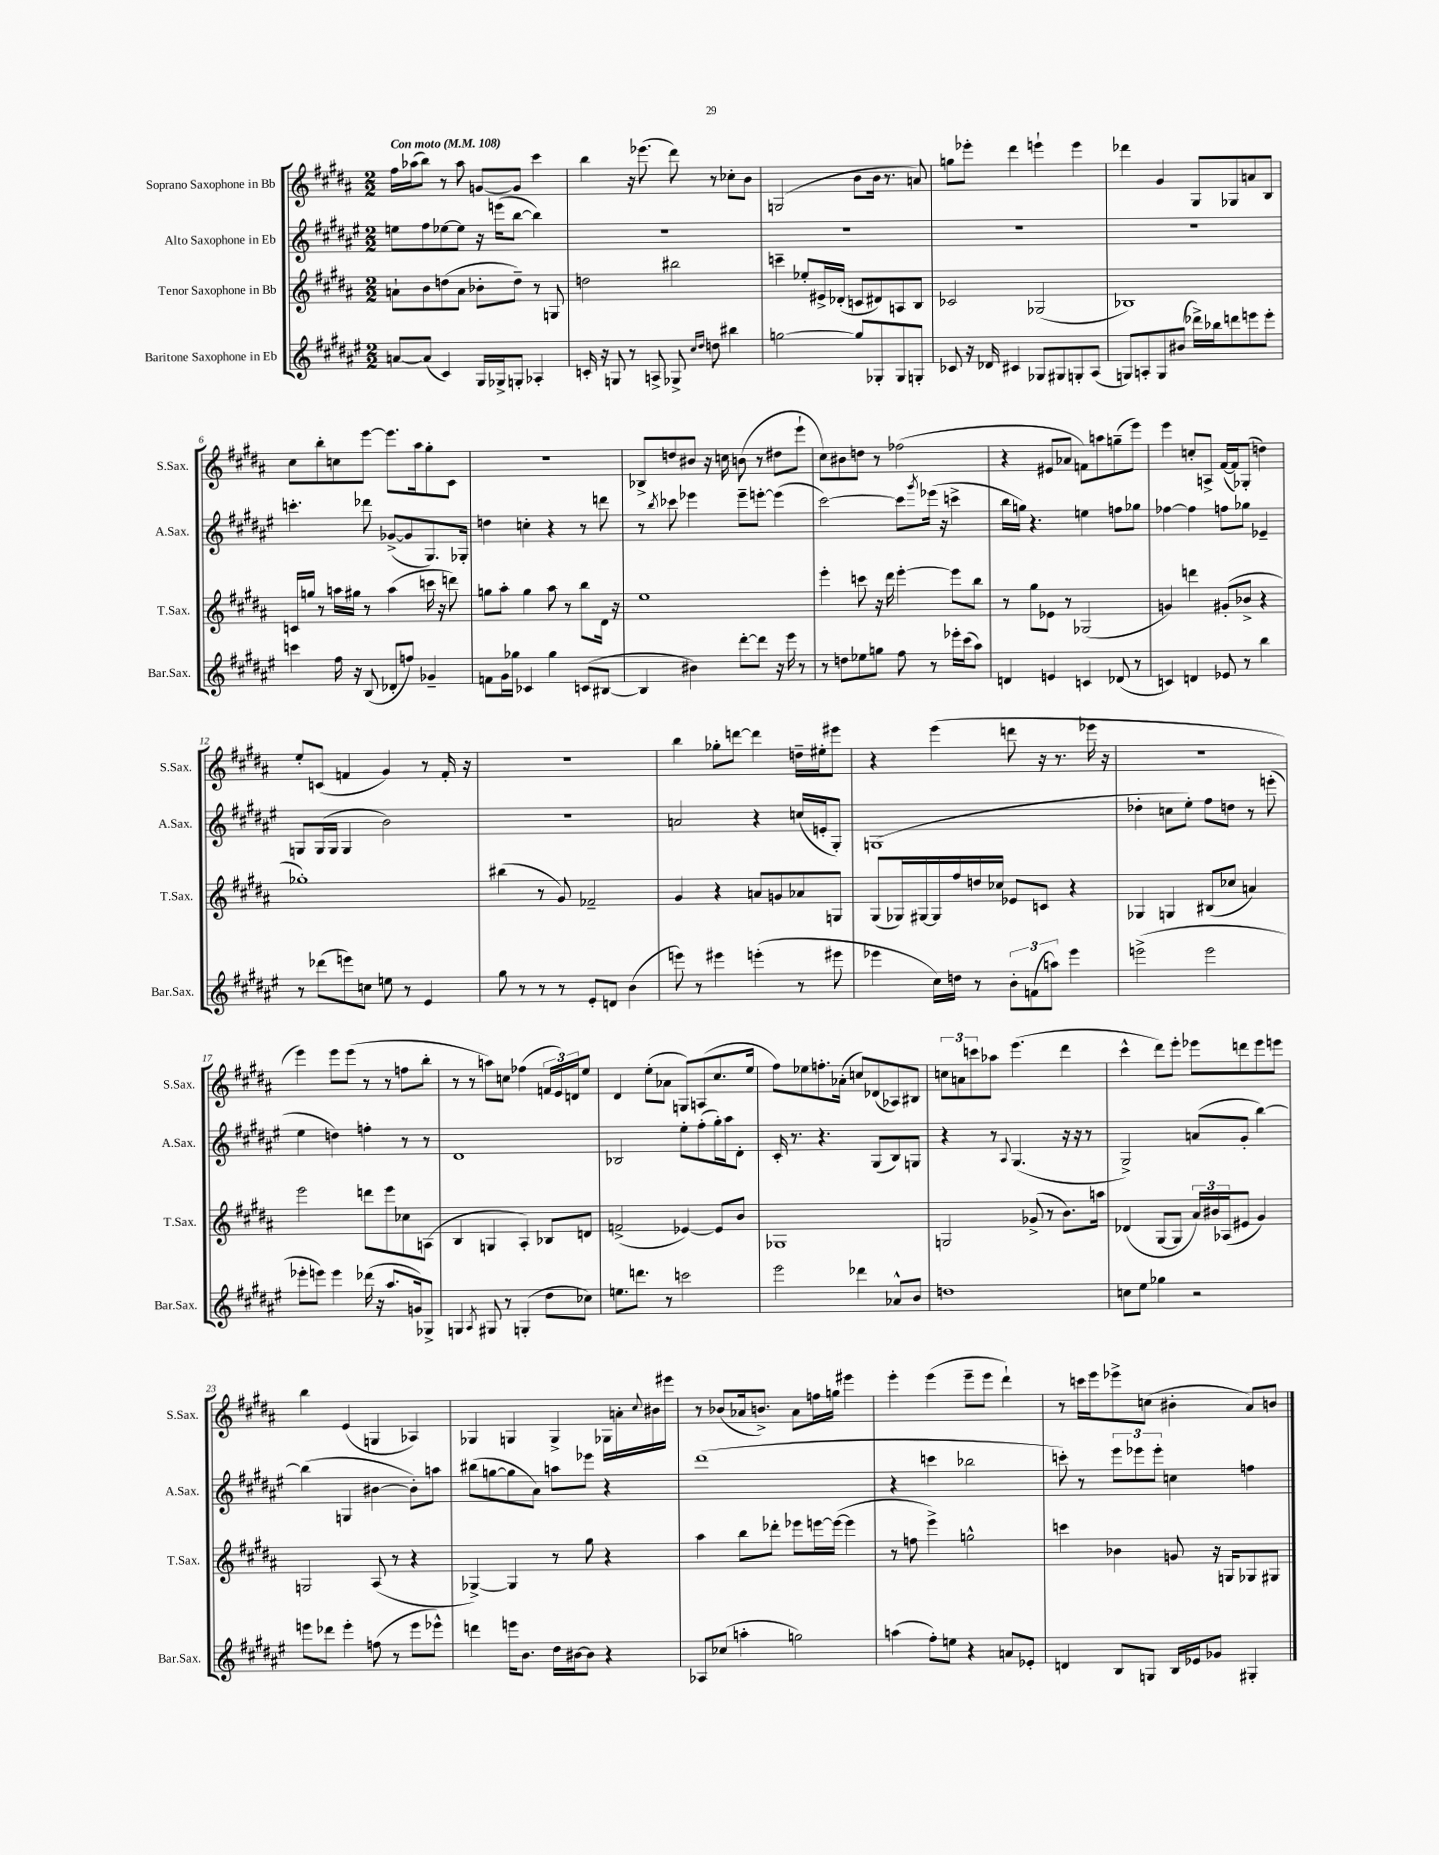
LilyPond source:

<<
\new StaffGroup <<
\new Staff = "s0" \with { instrumentName = "Soprano Saxophone in Bb" shortInstrumentName = "S.Sax." } {
    \clef treble \key b \major \numericTimeSignature \time 2/2 \tempo "Con moto" 4 = 108
    fis''16 aes''16( b''8) r8 aes''8 g'8~ g'8 cis'''4 |
    b''4 r16 ees'''8.( dis'''8) r8 ces''8-. b'8 |
    g2( b'8 b'16 r8. a'8) |
    g''8 ees'''8-. dis'''4 e'''4-! e'''4 |
    des'''4 gis'4 gis8 ges8 a'8 b8 |
    cis''8 b''8-. c''8 e'''8~ e'''8. ais''16 gis''8-. cis'8 |
    R1 |
    bes8-> d''8 bis'8 r16 c''16 b'8( r8 dis''8 e'''8-! |
    cis''8) bis'8 d''8 r8 fes''2( |
    r4 eis'8 aes'8 f'8) a''8 g''8--( e'''8) |
    e'''4 c''8-. a8-> fis'16~( fis'16) ges8-.( d''4) |
    e''8-. c'8( f'4 gis'4) r8 f'16-. r16 |
    R1 |
    b''4 ges''8-. d'''8~ d'''4 d''16-- eis''16-. eis'''8 |
    r4 e'''4( d'''8 r16 r8. ees'''16 r16 |
    r1 |
    e'''4) e'''8 e'''8( r8 r8 f''8 b''8-. |
    r8 r8 a''8) c''8 fes''4( \tuplet 3/2 { f'16 e'16) d'16 } e''8 |
    dis'4 e''8-.( aes'8 g8) a8( cis''8. e''16 |
    fis''8) ees''8 f''8.-. aes'16-.( c''8) des'8( aes8) bis8 |
    \tuplet 3/2 { c''8 a'8 c'''8 } aes''8 e'''4.( dis'''4 |
    cis'''4-^ dis'''8) e'''8-. ees'''8 d'''8 ees'''8 e'''8 |
    b''4 e'4( g4 aes4) |
    ges4 g4 g4-> ges16 a'16-. \appoggiatura { cis''8 } bis'16 eis'''16 |
    r8 bes'8( aes'16 b'8.->) aes'8 f''16 g''16 eis'''4 |
    e'''4-. e'''4( e'''8-- e'''8 dis'''4-!) |
    r8 c'''16 e'''16 ees'''8-> c''8( bis'4-. ais'8) b'8 \bar "|." |
}
\new Staff = "s1" \with { instrumentName = "Alto Saxophone in Eb" shortInstrumentName = "A.Sax." } {
    \clef treble \key fis \major \numericTimeSignature \time 2/2
    e''8 fis''8 ees''8~ ees''8 r16 e'''16( b''8~ b''4) |
    R1 |
    R1 |
    R1 |
    R1 |
    c'''4.-. des'''8 ges'8~->( ges'8 gis8.) ges16-. |
    d''4 c''4-. r4 r8 d'''8 |
    r8 \acciaccatura { b''8 } ces'''8 ees'''4 ees'''8-- e'''8~-. e'''4( |
    cis'''2~) cis'''8 \acciaccatura { gis'''8 } ees'''16( r16 c'''4-> |
    b''16 g''16) r4. e''4 f''8 ges''8 |
    fes''4~ fes''4 f''8 ges''8 ees'4-- |
    g8 g16( g16 g4 b'2) |
    r1 |
    a'2 r4 c''16( e'16-. gis8-.) |
    g1( |
    des''4-. c''8 eis''8-.) fis''8 d''8 r8 e'''8-.( |
    eis''4 d''4) f''4-. r8 r8 |
    dis'1 |
    bes2 eis''8-. fis''8-.( gis''16-.) ais''16 dis'8-. |
    cis'16-. r8. r4. gis8( b8) g8 |
    r4 r8 \appoggiatura { ais8 } gis4.( r16 r16 r8 |
    gis2->) a'8( gis'8-. b''4~) |
    b''4( g4 bis'4~ bis'8-.) a''8 |
    bis''8( g''8~ g''8 ais'8) a''8 ees'''8 r4 |
    dis'''1( |
    r4 c'''4 bes''2 |
    c'''8-.) r8 \tuplet 3/2 { eis'''8 ees'''8 ees'''8-. } c''4 f''4 \bar "|." |
}
\new Staff = "s2" \with { instrumentName = "Tenor Saxophone in Bb" shortInstrumentName = "T.Sax." } {
    \clef treble \key b \major \numericTimeSignature \time 2/2
    a'8-! b'8 d''8( a'8 bes'8-. d''8--) r8 g8 |
    d''2 bis''2 |
    c'''4-- ees''8-. eis'16-> des'16-.( c'8 dis'8) a8 b8 |
    ces'2 ges2( |
    bes1) |
    c'16 g''16 r8 a''16 gis''16 r8 a''4( c'''16 r16 d'''8) |
    g''8 ais''8-. g''4 ais''8 r8 b''8 dis'16 r16 |
    e''1 |
    e'''4-. c'''8 r16 dis'''16 e'''4~-. e'''8 b''8 |
    r8 gis''8 ees'8 r8 ges2( |
    g'4) d'''4 gis'8-.( bes'8-> r4 |
    ges''1-.) |
    bis''4( r8 gis'8) fes'2-- |
    gis'4 r4 a'8 g'8 aes'8 g8 |
    gis8( ges16) gis16~ gis16 fis''16 d''16 ces''16 ees'8 c'8 r4 |
    ges4 g4 bis8( ces''8 a'4) |
    e'''2 d'''8 e'''8 ces''8 a8( |
    b4 g4 ais4-.) bes8 d'8 |
    f'2->( ees'4~) ees'8 b'8 |
    ges1 |
    g2 ges'8->( r8 b'8.) a''16 |
    des'4( gis8~ gis8 \tuplet 3/2 { ais'16) bis'16 aes16( } eis'8 gis'4) |
    g2 ais8( r8 r4 |
    ges4~->) ges4 r8 gis''8 r4 |
    ais''4 b''8 des'''8-. ees'''8 e'''16~ e'''16~( e'''4 |
    r8 f''8 e'''4->) g''2-^ |
    c'''4 bes'4 g'8 r16 g16 ges8 gis8 \bar "|." |
}
\new Staff = "s3" \with { instrumentName = "Baritone Saxophone in Eb" shortInstrumentName = "Bar.Sax." } {
    \clef treble \key fis \major \numericTimeSignature \time 2/2
    a'8~ a'8( cis'4) gis16 ges16-> g8-. aes4-. |
    c'16-. r16 g8 r8 a8-> ges8-> \grace { cis''16 dis''16 } d''8 bis''4 |
    g''2~ g''8 ges8-. ges8 g8-. |
    ces'8 r16 des'16 cis'4 ges8 gis8 g8-. ais8( |
    g8) a8-. g8 bis'8( des'''16->) bes''16 d'''8 e'''8 e'''8-. |
    c'''4 fis''16 r16 b8( des'8-. f''8) ges'4-- |
    f'8 gis'16 ges''16 ces'4 ges''4 c'8( bis8~ |
    bis4 bis'4) dis'''8~-. dis'''8 r16 eis'''16 r8 |
    r8 d''8 ees''8 g''8 fis''8 r8 ees'''16-. cis'''16( ais''8) |
    d'4 e'4 c'4 des'8( r8 |
    c'4) d'4 ees'8 r8 b''4 |
    r8 des'''8( e'''8) c''8 e''8 r8 eis'4 |
    gis''8 r8 r8 r8 eis'8-. d'8 b'4( |
    e'''8) r8 eis'''4 e'''4-.( r8 eis'''8 |
    ees'''4 cis''16) d''16 r8 \tuplet 3/2 { b'8-. f'8( a''8) } ees'''4 |
    e'''2->( e'''2 |
    ees'''8-. e'''8) e'''4 des'''16( r16 ais''8. g'16) ges8-> |
    g4 \acciaccatura { ais8 } gis8 r8 g4-.( dis''8 ces''8) |
    e''8. d'''8. r8 c'''2 |
    eis'''2 des'''4 aes'8-^ b'8 |
    d''1 |
    c''8 eis''8 ges''4 r2 |
    e'''8 des'''8 e'''4-. f''8( r8 e'''8 ees'''8-^) |
    d'''4 e'''16 b'8. dis''16 bis'16~ bis'8 r4 |
    aes8 ces''8( a''4-. g''2) |
    a''4( fis''8-.) e''8 r4 a'8 ees'8-. |
    d'4 b8 g8 b16 ees'16 ges'8 gis4-. \bar "|." |
}
>>
>>
